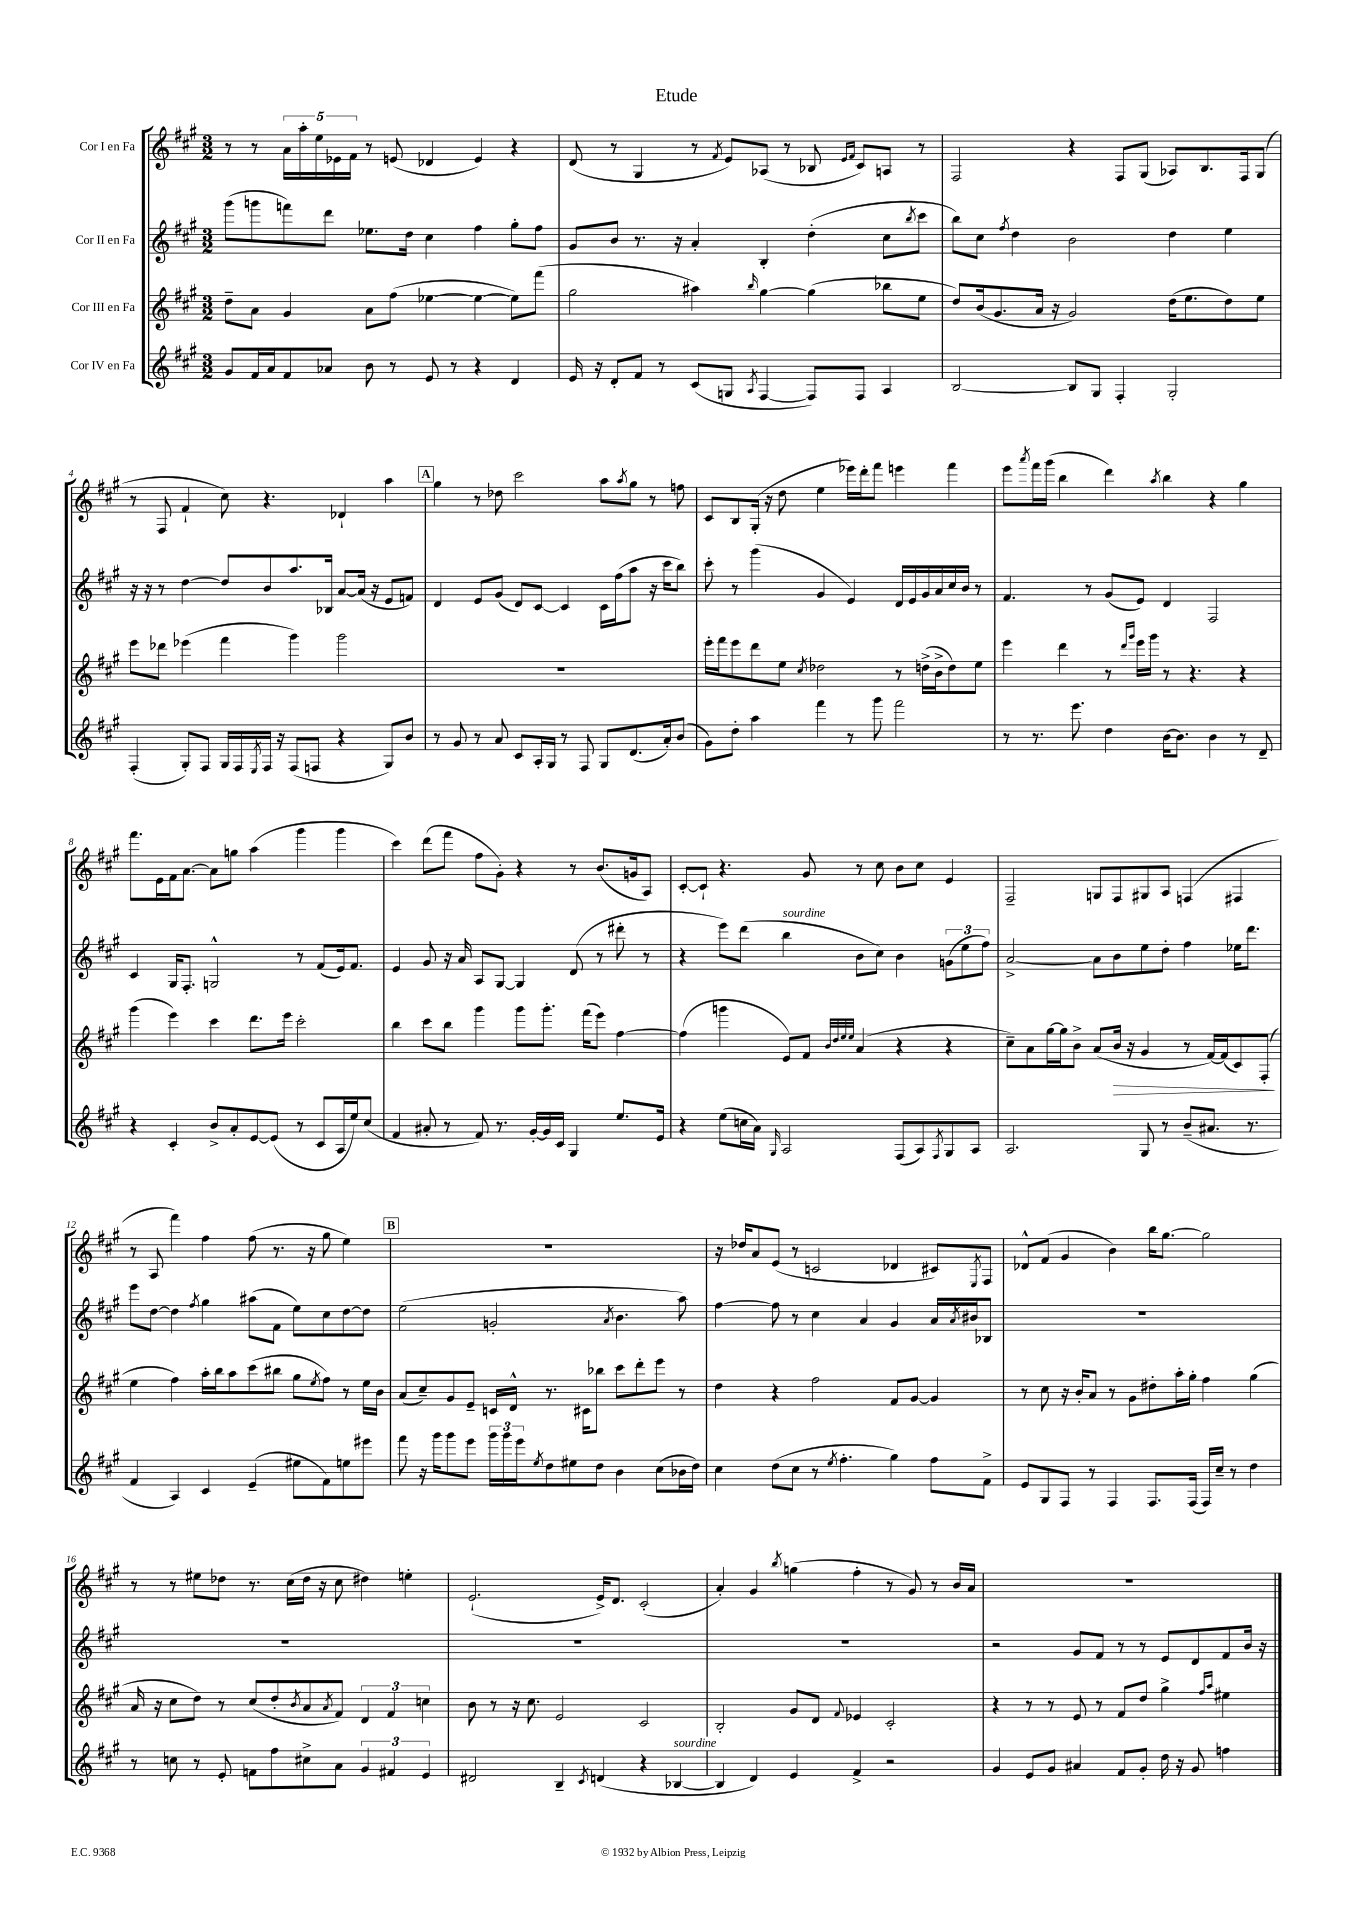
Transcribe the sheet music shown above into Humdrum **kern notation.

**kern	**kern	**dynam	**kern	**kern
*part4	*part3	*part3	*part2	*part1
*staff4	*staff3	*staff3	*staff2	*staff1
*I"Cor IV en Fa	*I"Cor III en Fa	*	*I"Cor II en Fa	*I"Cor I en Fa
*clefG2	*clefG2	*	*clefG2	*clefG2
*k[f#c#g#]	*k[f#c#g#]	*	*k[f#c#g#]	*k[f#c#g#]
*M3/2	*M3/2	*	*M3/2	*M3/2
=1	=1	=1	=1	=1
8g#/L	8dd~\L	.	(8ggg#\L	8r
16f#/L	8a\J	.	8gggn\	8r
16a/J	.	.	.	.
8f#/	4g#/	.	8fffn\)	20a\LL
.	.	.	.	20aa'\
.	.	.	.	20ee\
8a-X/J	.	.	8ddd\J	.
.	.	.	.	20e-X\
.	.	.	.	20f#\JJ
8b\	8a\L	.	8.ee-X\L	8r
8r	(8ff#\J	.	.	(8en/
.	.	.	16dd\Jk	.
8e/	[4ee-X\	.	4cc#\	4d-X/
8r	.	.	.	.
4r	4ee-\_	.	4ff#\	4e/)
4d/	8ee-\L])	.	8gg#'\L	4r
.	(8fff#\J	.	8ff#\J	.
=2	=2	=2	=2	=2
16e/	2gg#\	.	8g#/L	(8d/
16r	.	.	.	.
8d'/L	.	.	8b/J	8r
8f#/J	.	.	8.r	4G#/
8r	.	.	.	.
.	.	.	16r	.
(8c#/L	4aa#X\)	.	4a'/	8r
.	.	.	.	8qf#/
8Gn/J	.	.	.	8e/L)
8qA/	16qqbb/	.	.	.
[4F#/	[4gg#\	.	4B'/	(8A-X/J
.	.	.	.	8r
8F#/L])	(4gg#\]	.	(4dd'\	8B-X/
.	.	.	.	16qqe/LL
.	.	.	.	16qqf#/JJ
8F#/J	.	.	.	8c#/L)
4A/	8bb-X\L	.	8cc#\L	8An/J
.	.	.	8qbb/	.
.	8ee\J	.	8ccc#\J	8r
=3	=3	=3	=3	=3
[2B/	8dd/L)	.	8bb\L)	2F#/
.	(16b/k	.	8cc#\J	.
.	8.g#/	.	.	.
.	.	.	8qff#/	.
.	.	.	4dd\	.
.	16a/Jk	.	.	.
.	16r	.	.	.
8B/L]	2g#/)	.	2b\	4r
8G#/J	.	.	.	.
4F#'/	.	.	.	8F#/L
.	.	.	.	(8G#/J
2G#'/	(16dd\KL	.	4dd\	8A-X/L)
.	8.ee\	.	.	.
.	.	.	.	8.B/
.	8dd\)	.	4ee\	.
.	.	.	.	16F#/k
.	8ee\J	.	.	(8G#/J
!!LO:LB:g=z
=4	=4	=4	=4	=4
(4F#'/	8eee\L	.	16r	8r
.	.	.	16r	.
.	8ddd-X\J	.	8r	8F#/
8G#'/L)	(4eee-X\	.	[4dd\	4f#`/
8F#/J	.	.	.	.
16G#/LL	4fff#\	.	8dd/L]	8cc#\)
16F#/	.	.	.	.
8qE/	.	.	.	.
16F#/JJ	.	.	8b/	4.r
16r	.	.	.	.
(8F#/L	4ggg#\)	.	8.aa/	.
8Fn/J	.	.	.	.
.	.	.	16B-X/Jk	.
4r	2ggg#\	.	[8a/L	4d-X`/
.	.	.	(16a/Jk]	.
.	.	.	16r	.
8G#/L)	.	.	8e/L	4aa\
8b/J	.	.	8fn/J)	.
!!LO:REH:place=s1:t=A
=5	=5	=5	=5	=5
8r	1.r	.	4d/	4gg#\
8g#/	.	.	.	.
8r	.	.	8e/L	8r
8a/	.	.	(8g#/J	8dd-X\
8c#/L	.	.	8d/L)	2ccc#\
16A'/L	.	.	[8c#/J	.
16G#/JJ	.	.	.	.
8r	.	.	4c#/]	.
8F#/	.	.	.	.
8G#/L	.	.	16c#\LL	8aa\L
.	.	.	(16ff#\J	.
.	.	.	.	8qaa/
(8.d/	.	.	8aa\J	8gg#\J
.	.	.	16r	8r
16a'/k)	.	.	16ccc#\KL	.
(8b/J	.	.	8bb\J)	8ffn\
=6	=6	=6	=6	=6
8g#\L)	16eee'\LL	.	8ccc#'\	8c#/L
.	16fff#\J	.	.	.
8dd'\J	8eee\	.	8r	8B/
4aa\	8ddd\	.	(4ggg#\	(16G#'/Jk
.	.	.	.	16r
.	8ee\J	.	.	8dd\
.	8qcc#/	.	.	.
4fff#\	2dd-X\	.	4g#/	4ee\
8r	.	.	4e/)	16eee-X\LL)
.	.	.	.	16ddd'\J
8ggg#\	.	.	.	8fff#\J
2fff#\	8r	.	16d/LL	4eeen\
.	.	.	16e/	.
.	(16ddn^\LL	.	16g#/	.
.	16b^\J	.	16a/	.
.	8dd\)	.	16cc#/	4fff#\
.	.	.	16b/JJ	.
.	8ee\J	.	8r	.
=7	=7	=7	=7	=7
8r	4eee\	.	4.f#/	8eee\L
.	.	.	.	8qaaa/
8.r	.	.	.	16fff#\L
.	.	.	.	(16ggg#\JJ
.	4ddd\	.	.	4bb\
8.eee\	.	.	.	.
.	.	.	8r	.
4dd\	8r	.	(8g#/L	4ddd\)
.	16qqddd/LL	.	.	.
.	16qqggg#/JJ	.	.	.
.	16eee\LL	.	8e/J)	.
.	16ggg#\JJ	.	.	.
.	.	.	.	8qaa/
[16b\KL	8r	.	4d/	4bb\
8.b\J]	.	.	.	.
.	4.r	.	.	.
4b\	.	.	2F#/	4r
8r	4r	.	.	4gg#\
8d~/	.	.	.	.
!!LO:LB:g=z
=8	=8	=8	=8	=8
4r	(4ggg#\	.	4c#/	8.fff#\L
.	.	.	.	16e\L
4c#'/	4eee\)	.	16G#/KL	16f#\J
.	.	.	8.F#'/J	[8.a\J
8b^/L	4ccc#\	.	2Gn^^/	8a\L]
8a'/	.	.	.	8ggn\J
[8e/	8.ddd\L	.	.	(4aa\
(8e/J]	.	.	.	.
.	16eee\Jk	.	.	.
8r	2ccc#'\	.	8r	4ggg#\
8c#/L	.	.	(8f#/L	.
16A/L	.	.	16e/k)	4ggg#\
16ee/J)	.	.	8.f#/J	.
(8cc#/J	.	.	.	.
=9	=9	=9	=9	=9
4f#/	4bb\	.	4e/	4ccc#\)
8a#X'/	8ccc#\L	.	8g#/	(8ddd\L
8r	8bb\J	.	16r	8fff#\J
.	.	.	16a/	.
8f#/)	4ggg#\	.	8A/L	8ff#\L
8.r	.	.	[8G#/J	8g#'\J)
.	8ggg#\L	.	4G#/]	4r
[16g#'/LL	.	.	.	.
16g#/]	8.ggg#'\J	.	.	.
16c#/JJ	.	.	.	.
4G#/	.	.	(8d/	8r
.	(16fff#\KL	.	.	.
.	8eee\J)	.	8r	(8.b/L
8.ee/L	[4ff#\	.	8ddd#X'\	.
.	.	.	.	16gn/k
.	.	.	8r	8A/J)
16e/Jk	.	.	.	.
=10	=10	=10	=10	=10
4r	(4ff#\]	.	4r	[8c#'/L
.	.	.	.	8c#`/J]
(8ee\L	4gggn\	.	8eee\L)	4.r
16ccn\L	.	.	(8ddd\J	.
16a\JJ)	.	.	.	.
16qqG#/	.	.	.	.
!	!	!	!LO:TX:a:i:t=sourdine	!
2A/	8e/L)	.	4bb\	.
.	8f#/J	.	.	8g#/
.	32qqb/LLL	.	.	.
.	32qqdd/	.	.	.
.	32qqee/	.	.	.
.	32qqee/JJJ	.	.	.
.	(4a/	.	8b\L	8r
.	.	.	8cc#\J)	8cc#\
(8F#/L	4r	.	4b\	8b\L
8A/)	.	.	.	8cc#\J
8qF#/	.	.	.	.
8G#/	4r	.	(12gn\L	4e/
.	.	.	12ee\	.
8A/J	.	.	.	.
.	.	.	12ff#\J)	.
=11	=11	=11	=11	=11
2.A/	8cc#~\L)	.	[2a^/	2F#~/
.	8a\	.	.	.
.	[16gg#\L	.	.	.
.	16gg#\J]	.	.	.
.	8b^\J	.	.	.
.	(8a/L	.	8a\L]	8Gn/L
!	!	!LO:HP:b	!	!
.	16b/Jk	>	8b\	8F#/
.	16r	.	.	.
8G#/	4g#/	.	8ee\	8G#X/
8r	.	.	8dd'\J	8A/J
(8b~/L	8r	.	4ff#\	(4Fn/
8.a#X/J	[16f#/LL)	.	.	.
.	(16f#/J]	.	.	.
.	8c#/)	.	16ee-X\KL	4F#X/
8.r	.	.	8.ddd\J	.
.	(8F#'/J	.	.	.
.	.	]	.	.
!!LO:LB:g=z
=12	=12	=12	=12	=12
4f#/	4ee\	.	8eee\L	8r
.	.	.	[8dd\J	8A/
4A/)	4ff#\)	.	4dd\]	4fff#\)
.	.	.	8qff#/	.
4c#/	16aa'\LL	.	4gg#\	4ff#\
.	16bb\J	.	.	.
.	8aa\	.	.	.
(4e~/	(8ccc#\	.	(8aa#X\L	(8ff#\
.	8bb#X\J	.	8f#\J	8.r
8ee#X\L	8gg#\L	.	8ee\L)	.
.	.	.	.	16r
.	8qee/	.	.	.
8f#\)	8ff#\J)	.	8cc#\	8gg#\
8een\	8r	.	[8dd\	4ee\)
8eee#X\J	16ee\LL	.	8dd\J]	.
.	16b\JJ	.	.	.
!!LO:REH:place=s1:t=B
=13	=13	=13	=13	=13
8fff#\	(8a/L	.	(2ee\	1.r
16r	8cc#~/)	.	.	.
16ggg#\KL	.	.	.	.
8ggg#\	8g#/	.	.	.
8eee\J	8e~/J	.	.	.
24ggg#\LL	16cn/LL	.	2gn'/	.
24ggg#\	.	.	.	.
.	16d^^/JJ	.	.	.
24eee\J	.	.	.	.
8qee/	.	.	.	.
8dd\	8.r	.	.	.
8ee#X\	.	.	.	.
.	16c#X\KL	.	.	.
8dd\J	8bb-X\J	.	.	.
.	.	.	8qa/	.
4b\	8ccc#\L	.	4.b\	.
.	8ddd'\	.	.	.
(8cc#\L	8eee\J	.	.	.
16b-X\L	8r	.	8aa\)	.
16dd\JJ)	.	.	.	.
=14	=14	=14	=14	=14
4cc#\	4dd\	.	[4ff#\	16r
.	.	.	.	16dd-X/KL
.	.	.	.	8a/
(8dd\L	4r	.	8ff#\]	(8e/J
8cc#\J	.	.	8r	8r
8r	2ff#\	.	4cc#\	2cn/
8qee/	.	.	.	.
4.ff#'\	.	.	.	.
.	.	.	4a/	.
4gg#\)	8f#/L	.	4g#/	4d-X/
.	[8g#/J	.	.	.
8ff#\L	4g#/]	.	16a/LL	8c#X/L)
.	.	.	8qa/	.
.	.	.	16b#X/J	.
.	.	.	.	8qE/
8f#^\J	.	.	8B-X/J	8F#/J
=15	=15	=15	=15	=15
8e/L	8r	.	1.r	8d-X^^/L
8G#/	8cc#\	.	.	(8f#/J
8F#/J	16r	.	.	4g#/
.	16b'/KL	.	.	.
8r	8a/J	.	.	.
4F#/	8r	.	.	4b\)
.	8g#\L	.	.	.
8.F#/L	8dd#X'\	.	.	16bb\KL
.	.	.	.	[8.gg#\J
.	16aa'\L	.	.	.
(16F#/Jk	16gg#'\JJ	.	.	.
16F#/LL)	4ff#\	.	.	2gg#\]
16cc#~/JJ	.	.	.	.
8r	.	.	.	.
4dd\	(4gg#\	.	.	.
!!LO:LB:g=z
=16	=16	=16	=16	=16
8r	16a/	.	1.r	8r
.	16r	.	.	.
8ccn\	8cc#\L	.	.	8r
8r	8dd\J)	.	.	8ee#X\L
8e'/	8r	.	.	8dd-X\J
8fn\L	(8cc#/L	.	.	8.r
8ff#\	8dd'/	.	.	.
.	.	.	.	(16cc#\LL
.	8qb/	.	.	.
8cc#X^\	8a/	.	.	16dd-\JJ
.	.	.	.	16r
.	8qa/	.	.	.
8a\J	8f#/J)	.	.	8cc#\
6g#/	6d/	.	.	4dd#X\)
6f#X/	6f#/	.	.	.
.	.	.	.	4een'\
6e/	6ccn\	.	.	.
=17	=17	=17	=17	=17
2d#X/	8b\	.	1.r	(2.e`/
.	8r	.	.	.
.	16r	.	.	.
.	8.cc#\	.	.	.
4B~/	2e/	.	.	.
8qc#/	.	.	.	.
(4dn/	.	.	.	16e^/KL)
.	.	.	.	8.d/J
4r	2c#/	.	.	(2c#'/
!LO:TX:a:i:t=sourdine	!	!	!	!
[4B-X/	.	.	.	.
=18	=18	=18	=18	=18
4B-/]	2B'/	.	1.r	4a'/)
4d/)	.	.	.	4g#/
.	.	.	.	8qbb/
4e/	8g#/L	.	.	(4ggn\
.	8d/J	.	.	.
.	8qqf#/	.	.	.
4f#^/	4e-X/	.	.	4ff#'\
2r	2c#'/	.	.	8r
.	.	.	.	8g#/)
.	.	.	.	8r
.	.	.	.	16b/LL
.	.	.	.	16a/JJ
=19	=19	=19	=19	=19
4g#/	4r	.	2r	1.r
8e/L	8r	.	.	.
8g#/J	8r	.	.	.
4a#X/	8e/	.	8g#/L	.
.	8r	.	8f#/J	.
8f#/L	8f#/L	.	8r	.
8g#'/J	8dd/J	.	8r	.
16dd\	4gg#^\	.	8e/L	.
16r	.	.	.	.
8g#/	.	.	8d/	.
.	16qqff#/LL	.	.	.
.	16qqaa/JJ	.	.	.
4ffn\	4ee#X\	.	8f#/	.
.	.	.	16b/Jk	.
.	.	.	16r	.
==	==	==	==	==
*-	*-	*-	*-	*-
